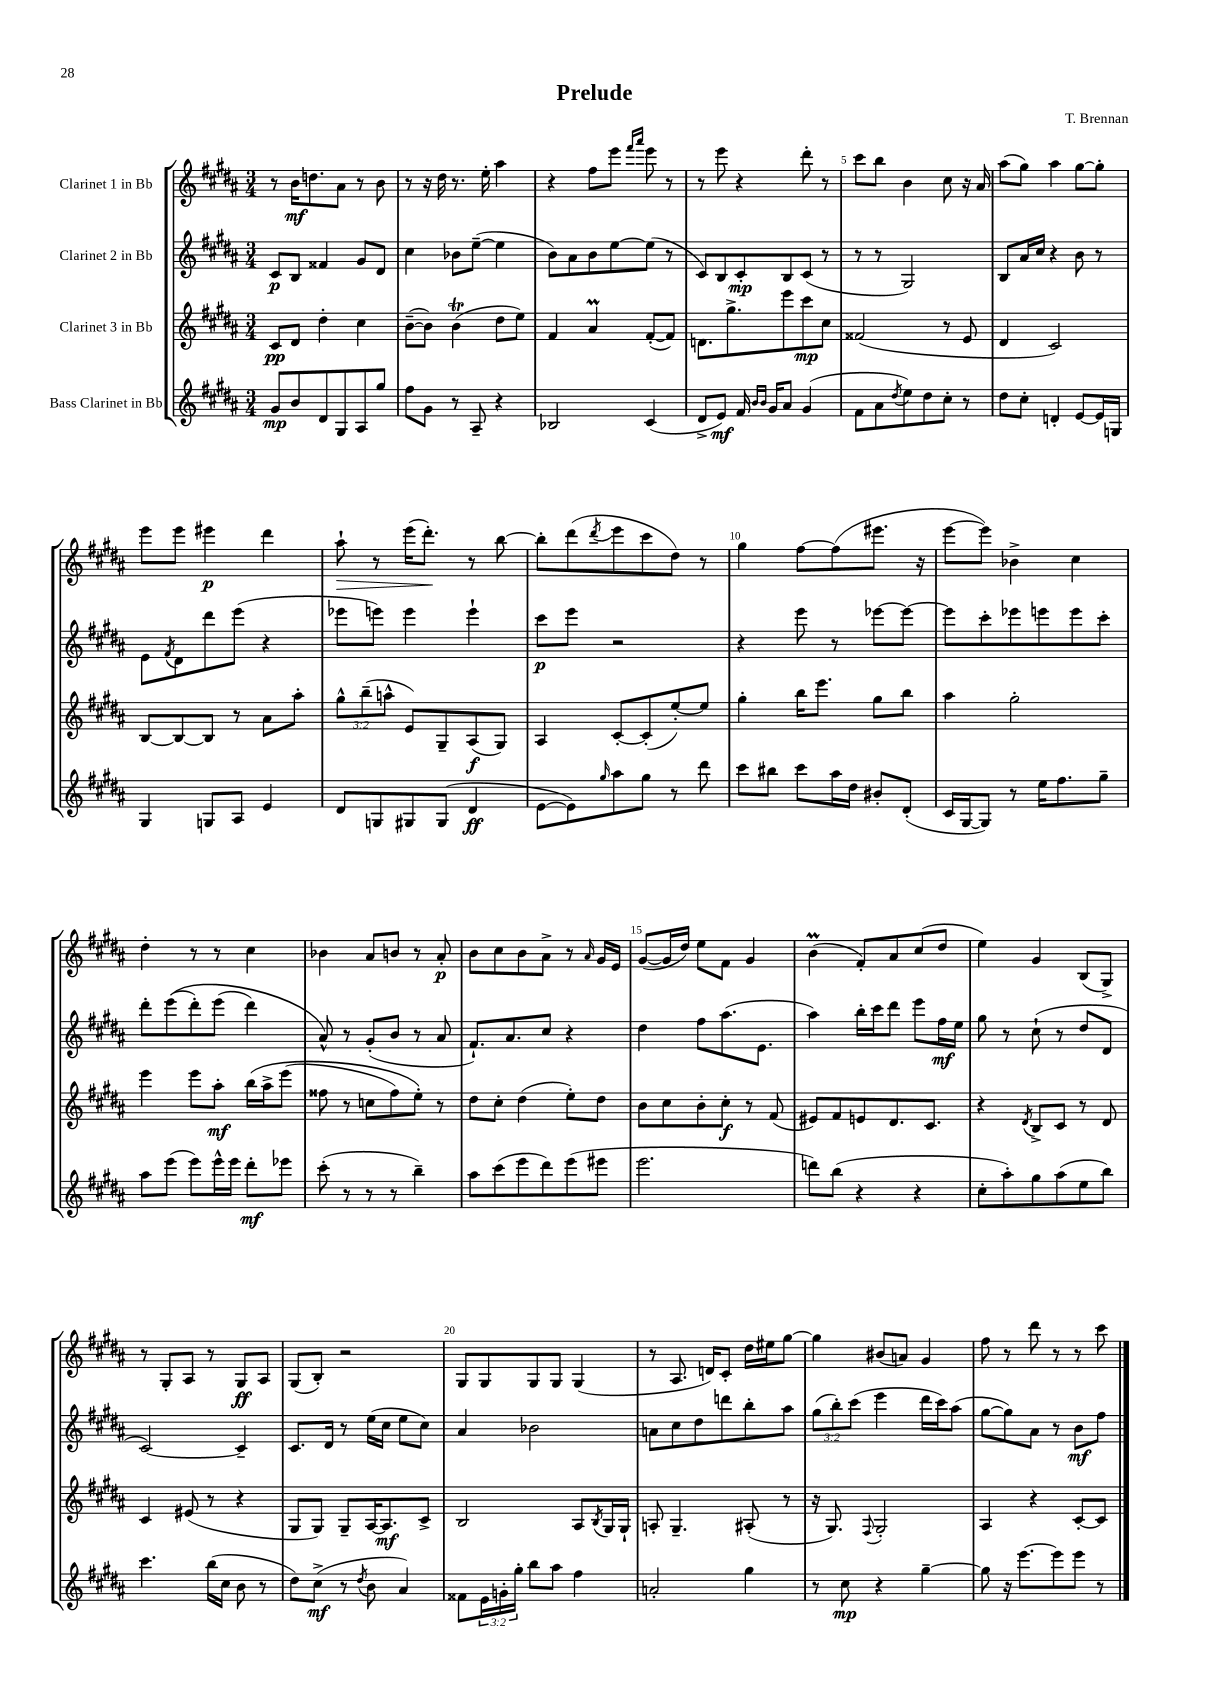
\header { title = "Prelude" composer = "T. Brennan" }
<<
\new StaffGroup <<
\new Staff = "s0" \with { instrumentName = "Clarinet 1 in Bb" } {
    \clef treble \key b \major \numericTimeSignature \time 3/4
    r8 b'16\mf d''8. ais'8 r8 b'8 |
    r8 r16 dis''16 r8. e''16-. ais''4 |
    r4 fis''8 e'''8 \grace { fis'''16 ais'''16 } e'''8 r8 |
    r8 e'''8 r4 dis'''8-. r8 |
    cis'''8 b''8 b'4 cis''8 r16 ais'16 |
    ais''8( gis''8) ais''4 gis''8~ gis''8-. |
    e'''8 e'''8 eis'''4\p dis'''4 |
    ais''8-!\> r8 e'''16( dis'''8.-.\!) r8 b''8~ |
    b''8-. dis'''8( \acciaccatura { dis'''8 } e'''8 cis'''8 dis''8) r8 |
    gis''4 fis''8~ fis''8( eis'''8. r16 |
    e'''8~ e'''8) bes'4-> cis''4 |
    dis''4-. r8 r8 cis''4 |
    bes'4 ais'8 b'8 r8 ais'8-.\p |
    b'8 cis''8 b'8 ais'8-> r8 \grace { ais'16 } gis'16 e'16 |
    gis'8~( gis'16 dis''16) e''8 fis'8 gis'4 |
    b'4\prall( fis'8-.) ais'8 cis''8( dis''8 |
    e''4) gis'4 b8( gis8->) |
    r8 gis8-. ais8 r8 gis8\ff ais8 |
    gis8( b8-.) r2 |
    gis8 gis8 gis8 gis8 gis4( |
    r8 ais8. d'16) cis'8-. dis''16 eis''16 gis''8~ |
    gis''4 bis'8( a'8) gis'4 |
    fis''8 r8 dis'''8 r8 r8 cis'''8 \bar "|." |
}
\new Staff = "s1" \with { instrumentName = "Clarinet 2 in Bb" } {
    \clef treble \key b \major \numericTimeSignature \time 3/4 \override Staff.TupletNumber.text = #tuplet-number::calc-fraction-text
    cis'8\p b8 fisis'4 gis'8 dis'8 |
    cis''4 bes'8 e''8~--( e''4 |
    b'8) ais'8 b'8 e''8~ e''8( r8 |
    cis'8) b8 cis'8-.\mp b8 cis'8( r8 |
    r8 r8 gis2) |
    b8 ais'16 cis''16 r4 b'8 r8 |
    e'8 \acciaccatura { fis'8 } dis'8 dis'''8 e'''8( r4 |
    ees'''8 e'''8) e'''4 e'''4-! |
    cis'''8\p e'''8 r2 |
    r4 e'''8 r8 ees'''8~ ees'''8~ |
    ees'''8 cis'''8-. ees'''8 e'''8 e'''8 cis'''8-. |
    dis'''8-. e'''8(\( dis'''8-.) e'''8( dis'''4) |
    ais'8-^\) r8 gis'8-.( b'8 r8 ais'8 |
    fis'8.-!) ais'8. cis''8 r4 |
    dis''4 fis''8 ais''8.( e'8. |
    ais''4) b''16-. cis'''16 dis'''8 e'''8 fis''16\mf e''16 |
    gis''8 r8 cis''8-!( r8 dis''8 dis'8 |
    cis'2~) cis'4-- |
    cis'8. dis'16 r8 e''16( cis''16 e''8 cis''8) |
    ais'4 bes'2 |
    a'8 cis''8 dis''8 d'''8 b''8-. ais''8 |
    \tuplet 3/2 { gis''8( b''8-.) cis'''8( } e'''4 dis'''16 cis'''16) ais''8( |
    gis''8~ gis''8) ais'8 r8 b'8\mf fis''8 \bar "|." |
}
\new Staff = "s2" \with { instrumentName = "Clarinet 3 in Bb" } {
    \clef treble \key b \major \numericTimeSignature \time 3/4 \override Staff.TupletNumber.text = #tuplet-number::calc-fraction-text
    cis'8\pp dis'8 dis''4-. cis''4 |
    b'8~--( b'8) b'4\trill( dis''8 e''8) |
    fis'4 ais'4\prall fis'8~-.( fis'8) |
    d'8. gis''8.-> e'''8 cis'''8\mp cis''8 |
    fisis'2( r8 e'8 |
    dis'4 cis'2) |
    b8~ b8~ b8 r8 ais'8 ais''8-. |
    \tuplet 3/2 { gis''8-^ b''8--( a''8-^ } e'8) gis8-- ais8\f( gis8) |
    ais4 cis'8~-. cis'8-.( e''8~-.) e''8 |
    gis''4-. b''16 e'''8. gis''8 b''8 |
    ais''4 gis''2-. |
    e'''4 e'''8 ais''8-.\mf b''16\( ais''16-> e'''8( |
    fisis''8 r8 c''8 fisis''8) e''8-.\) r8 |
    dis''8 cis''8-. dis''4( e''8-.) dis''8 |
    b'8 cis''8 b'8-. cis''8-.\f r8 fis'8( |
    eis'8) fis'8 e'8 dis'8. cis'8. |
    r4 \acciaccatura { dis'8 } b8-> cis'8 r8 dis'8 |
    cis'4 eis'8( r8 r4 |
    gis8 gis8) gis8-- ais16~ ais8.\mf cis'8-> |
    b2 ais8 \acciaccatura { b8 } gis16 gis16-! |
    a8-. gis4.-- ais8-.( r8 |
    r16 gis8.) \appoggiatura { fis8 } gis2-. |
    ais4 r4 cis'8~-. cis'8 \bar "|." |
}
\new Staff = "s3" \with { instrumentName = "Bass Clarinet in Bb" } {
    \clef treble \key b \major \numericTimeSignature \time 3/4 \override Staff.TupletNumber.text = #tuplet-number::calc-fraction-text
    gis'8\mp b'8 dis'8 gis8 ais8 gis''8 |
    fis''8 gis'8 r8 ais8-- r4 |
    bes2 cis'4( |
    dis'8-> e'8\mf) fis'16 \grace { b'16 b'16 } gis'16 ais'8 gis'4( |
    fis'8 ais'8 \acciaccatura { dis''8 } e''8) dis''8 cis''8-. r8 |
    dis''8 cis''8-. d'4-. e'8~ e'16 g16 |
    gis4 g8 ais8 e'4 |
    dis'8 g8 gis8 gis8( dis'4\ff |
    e'8~ e'8) \grace { gis''16 } ais''8 gis''8 r8 dis'''8 |
    cis'''8 bis''8 cis'''8 ais''16 dis''16 bis'8-. dis'8-.( |
    cis'16 gis16~ gis8) r8 e''16 fis''8. gis''8-- |
    ais''8 e'''8( e'''8) e'''16-^ e'''16 dis'''8-.\mf ees'''8 |
    cis'''8-.( r8 r8 r8 b''4--) |
    ais''8 cis'''8( e'''8 dis'''8) e'''8( eis'''8 |
    e'''2. |
    d'''8) b''8( r4 r4 |
    cis''8-. ais''8-.) gis''8 ais''8( e''8 b''8) |
    cis'''4. b''16( cis''16 b'8 r8 |
    dis''8) cis''8->\mf( r8 \acciaccatura { dis''8 } b'8 ais'4) |
    fisis'8 \tuplet 3/2 { e'16 g'16-. gis''16-. } b''8 ais''8 fis''4 |
    a'2-. gis''4 |
    r8 cis''8\mp r4 gis''4~-- |
    gis''8 r16 e'''8.~ e'''8 e'''8 r8 \bar "|." |
}
>>
>>
\layout { \context { \Score \override BarNumber.break-visibility = ##(#f #t #t) barNumberVisibility = #(every-nth-bar-number-visible 5) } }
